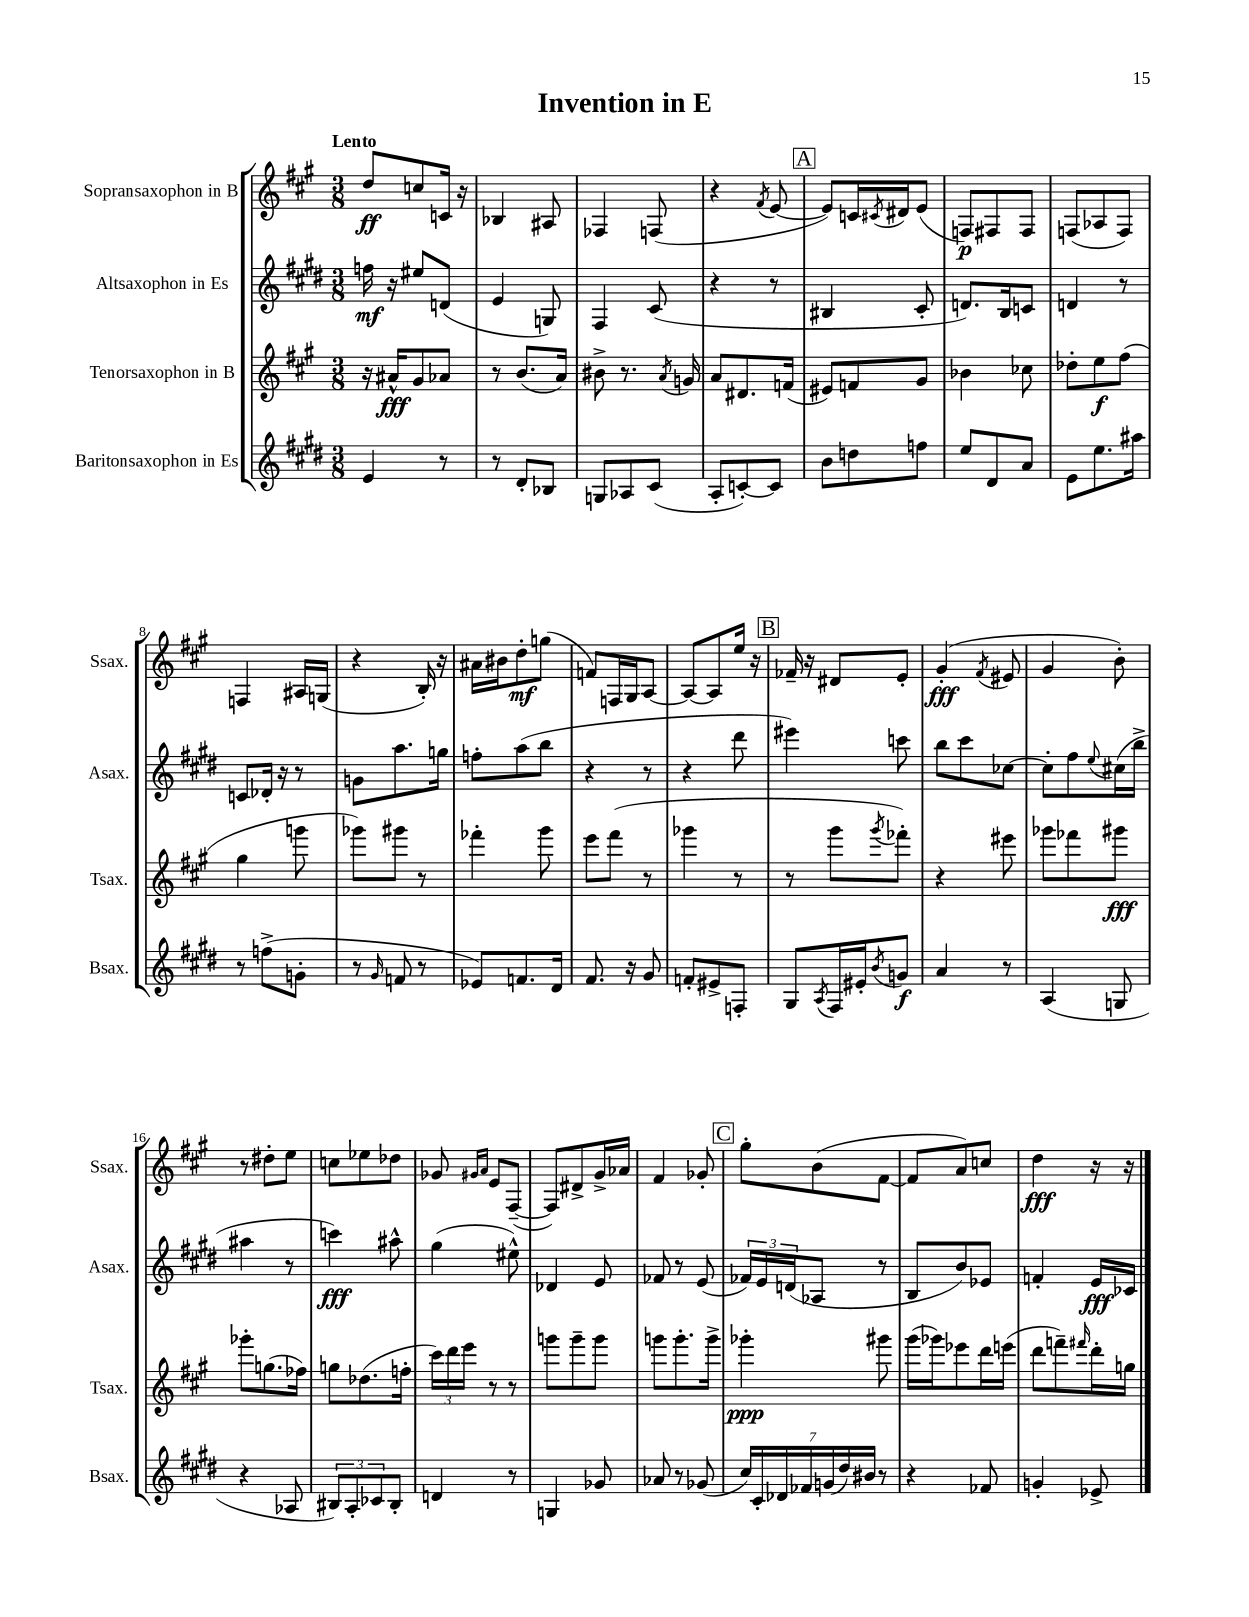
\header { title = "Invention in E" }
<<
\new StaffGroup <<
\new Staff = "s0" \with { instrumentName = "Sopransaxophon in B" shortInstrumentName = "Ssax." } {
    \clef treble \key a \major \numericTimeSignature \time 3/8 \tempo "Lento"
    d''8\ff c''8 c'16 r16 |
    bes4 ais8 |
    fes4 f8( |
    r4 \acciaccatura { fis'8 } e'8~ |
    \mark \markup { \box "A" } e'8) c'16 \acciaccatura { cis'8 } dis'16 e'8( |
    f8\p) fis8 fis8 |
    f8( aes8 f8) |
    f4 ais16 g16( |
    r4 b16-.) r16 |
    ais'16 bis'16 d''8-.\mf g''8( |
    f'8) f16 gis16 a8~ |
    a8~ a8 e''16 r16 |
    \mark \markup { \box "B" } fes'16-- r16 dis'8 e'8-. |
    gis'4-.\fff( \acciaccatura { fis'8 } eis'8 |
    gis'4 b'8-.) |
    r8 dis''8-. e''8 |
    c''8 ees''8 des''8 |
    ges'8 \grace { gis'16 a'16 } e'8 fis8~--( |
    fis8) dis'8-> gis'16-> aes'16 |
    fis'4 ges'8-. |
    \mark \markup { \box "C" } gis''8-. b'8( fis'8~ |
    fis'8 a'8) c''8 |
    d''4\fff r16 r16 \bar "|." |
}
\new Staff = "s1" \with { instrumentName = "Altsaxophon in Es" shortInstrumentName = "Asax." } {
    \clef treble \key e \major \numericTimeSignature \time 3/8
    f''16\mf r16 eis''8 d'8( |
    e'4 g8) |
    fis4 cis'8( |
    r4 r8 |
    \mark \markup { \box "A" } bis4 cis'8-. |
    d'8.) b16 c'8 |
    d'4 r8 |
    c'8 des'16-. r16 r8 |
    g'8 a''8. g''16 |
    f''8-. a''8( b''8 |
    r4 r8 |
    r4 dis'''8 |
    \mark \markup { \box "B" } eis'''4) c'''8 |
    b''8 cis'''8 ces''8~ |
    ces''8-. fis''8 \appoggiatura { e''8 } cis''16( b''16-> |
    ais''4 r8 |
    c'''4\fff) ais''8-^ |
    gis''4( eis''8-^) |
    des'4 e'8 |
    fes'8 r8 e'8( |
    \mark \markup { \box "C" } \tuplet 3/2 { fes'16) e'16 d'16( } aes8 r8 |
    b8 b'8) ees'8 |
    f'4-. e'16\fff ces'16 \bar "|." |
}
\new Staff = "s2" \with { instrumentName = "Tenorsaxophon in B" shortInstrumentName = "Tsax." } {
    \clef treble \key a \major \numericTimeSignature \time 3/8
    r16 ais'16-^\fff gis'8 aes'8 |
    r8 b'8.( a'16) |
    bis'8-> r8. \acciaccatura { a'8 } g'16 |
    a'8 dis'8. f'16( |
    \mark \markup { \box "A" } eis'8) f'8 gis'8 |
    bes'4 ces''8 |
    des''8-. e''8\f fis''8( |
    gis''4 g'''8 |
    ges'''8) gis'''8 r8 |
    fes'''4-. gis'''8 |
    e'''8 fis'''8( r8 |
    ges'''4 r8 |
    \mark \markup { \box "B" } r8 gis'''8 \acciaccatura { gis'''8 } fes'''8-.) |
    r4 eis'''8 |
    ges'''8 fes'''8 gis'''8\fff |
    ges'''8-. g''8.( fes''16) |
    g''8 des''8.( f''16-. |
    \tuplet 3/2 { cis'''16) d'''16 e'''16 } r8 r8 |
    g'''8 g'''8-- g'''8 |
    g'''8 g'''8.-. g'''16-> |
    \mark \markup { \box "C" } ges'''4-.\ppp gis'''8 |
    gis'''16( ges'''16) ees'''8 d'''16 e'''16( |
    d'''8 f'''8--) \grace { fis'''16 } d'''16-. g''16 \bar "|." |
}
\new Staff = "s3" \with { instrumentName = "Baritonsaxophon in Es" shortInstrumentName = "Bsax." } {
    \clef treble \key e \major \numericTimeSignature \time 3/8
    e'4 r8 |
    r8 dis'8-. bes8 |
    g8 aes8 cis'8( |
    a8-. c'8~-.) c'8 |
    \mark \markup { \box "A" } b'8 d''8 f''8 |
    e''8 dis'8 a'8 |
    e'8 e''8. ais''16 |
    r8 f''8->( g'8-. |
    r8 \grace { gis'16 } f'8 r8 |
    ees'8) f'8. dis'16 |
    fis'8. r16 gis'8 |
    f'8-. eis'8-> f8-. |
    \mark \markup { \box "B" } gis8 \acciaccatura { a8 } fis16 eis'16-. \acciaccatura { b'8 } g'8\f |
    a'4 r8 |
    a4( g8 |
    r4 aes8 |
    \tuplet 3/2 { bis8) a8-. ces'8 } bis8-. |
    d'4 r8 |
    g4 ges'8 |
    aes'8 r8 ges'8( |
    \mark \markup { \box "C" } \tuplet 7/4 { cis''16) cis'16-. des'16 fes'16 g'16( dis''16) bis'16 } r8 |
    r4 fes'8 |
    g'4-. ees'8-> \bar "|." |
}
>>
>>
